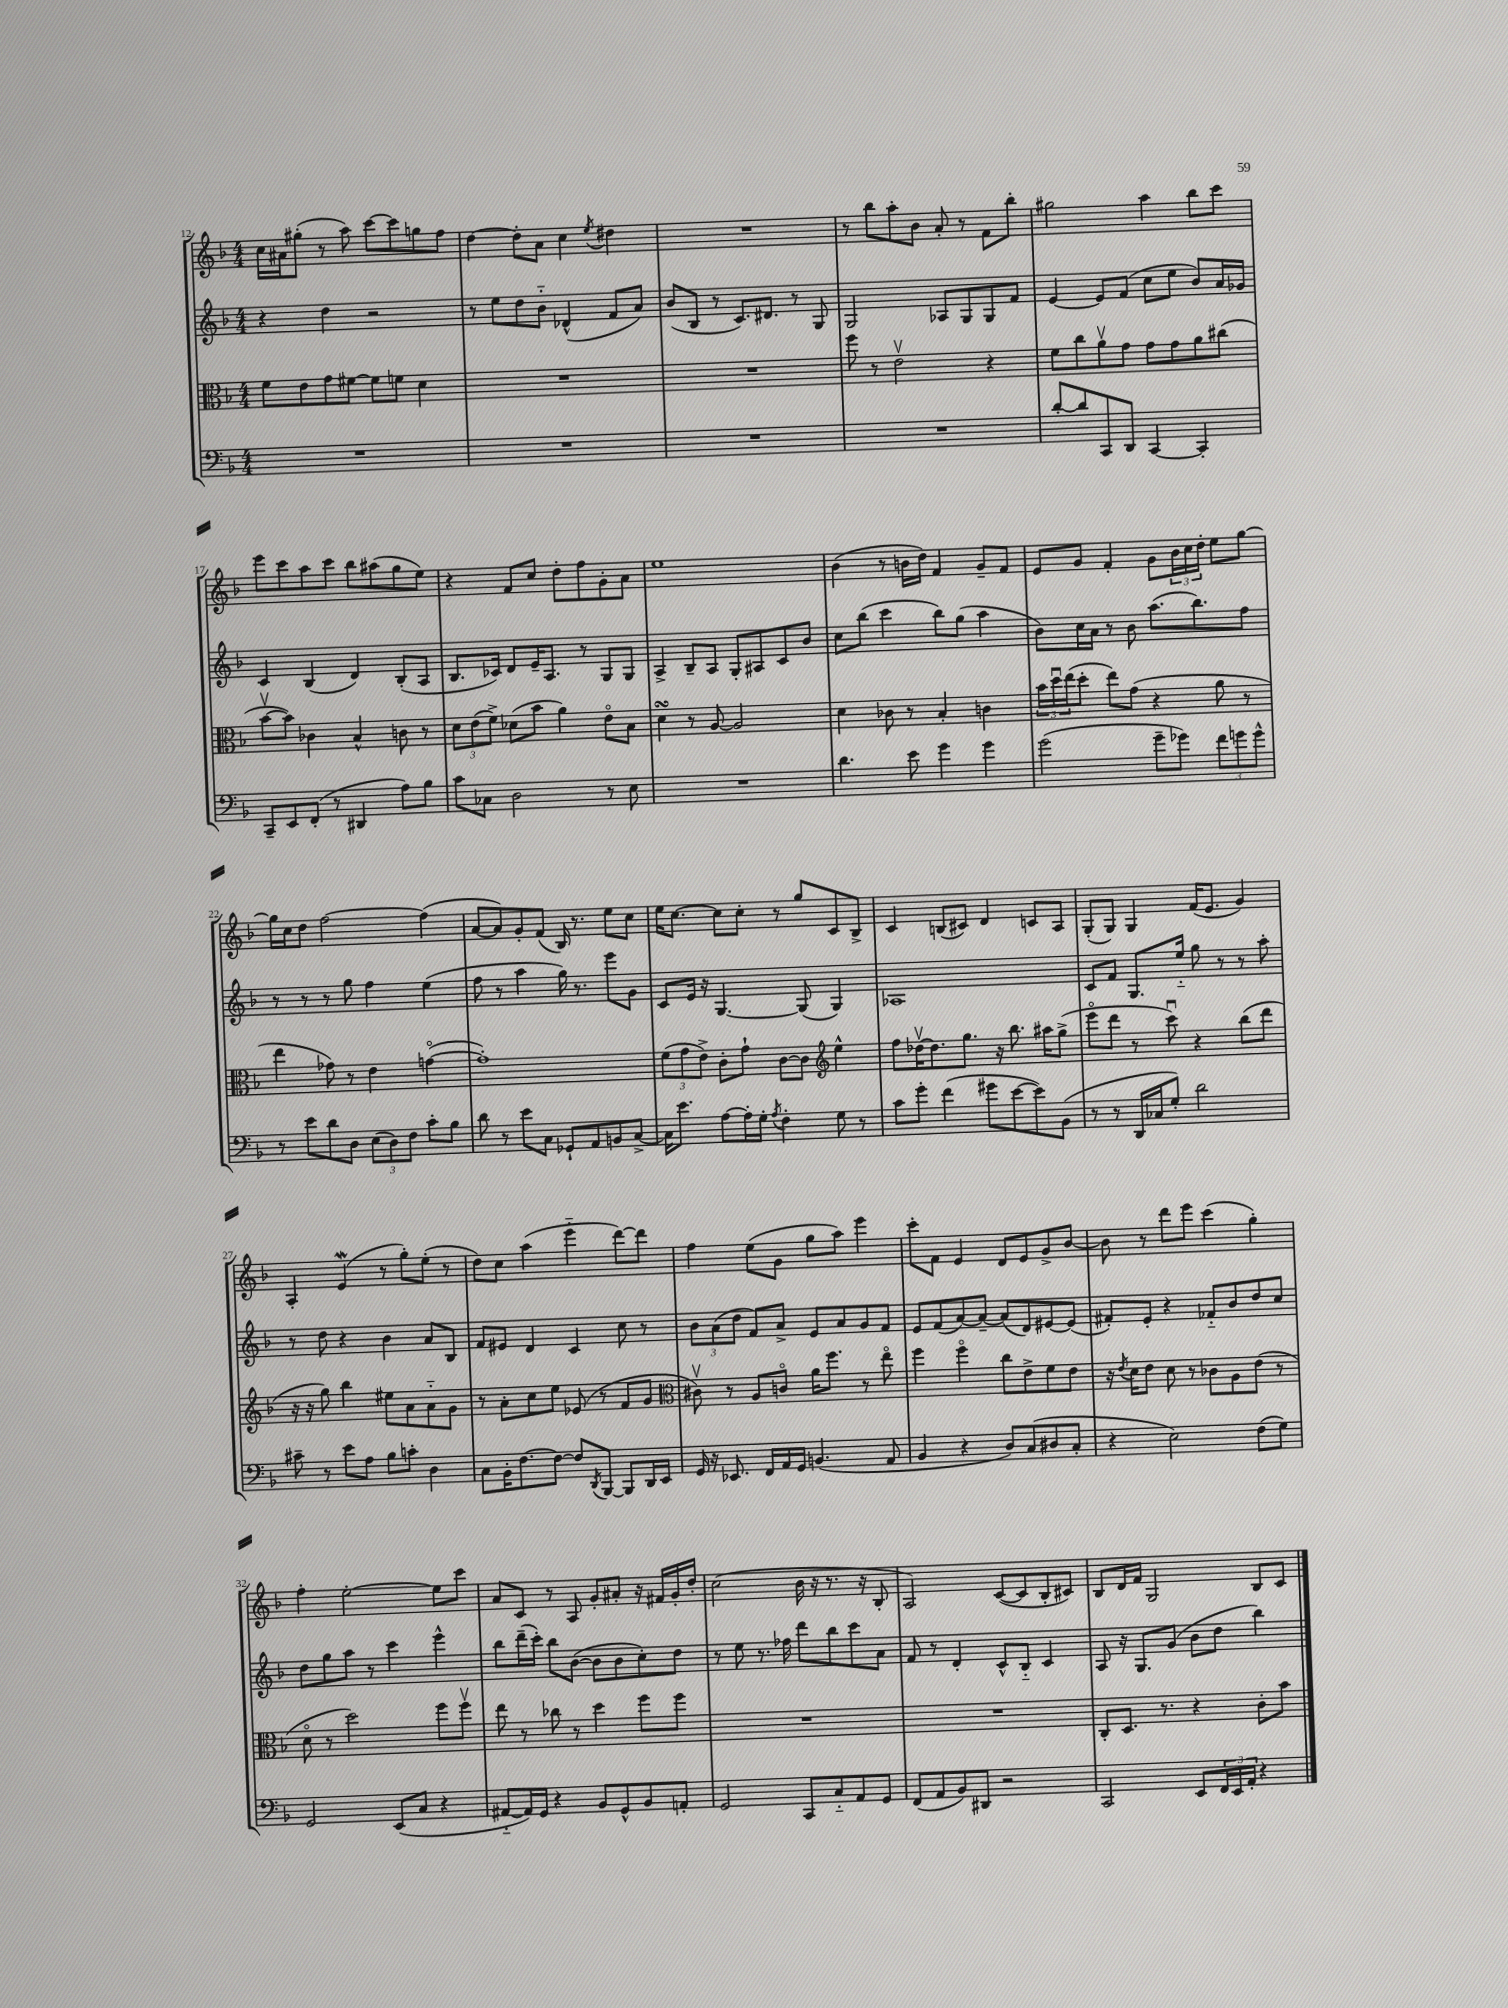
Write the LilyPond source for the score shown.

<<
\new StaffGroup <<
\new Staff = "s0" {
    \clef treble \key f \major \numericTimeSignature \time 4/4
    c''16 ais'16 gis''8-.( r8 a''8) c'''8~ c'''8 g''8 f''8 |
    d''4~ d''8-. a'8 c''4 \acciaccatura { e''8 } dis''4 |
    R1 |
    r8 bes''8 a''8-. bes'8 a'8-. r8 f'8 bes''8-. |
    gis''2 a''4 bes''8 c'''8 |
    e'''8 c'''8 a''8 c'''8 bes''8 ais''8( g''8 e''8) |
    r4 f'8 c''8 d''8-. f''8 g'8-. a'8 |
    e''1 |
    bes'4( r8 b'16 d''16) f'4 g'8-- f'8 |
    e'8 g'8 f'4-. g'8 \tuplet 3/2 { bes'16 c''16 d''16-. } e''8 g''8~ |
    g''16 c''16 d''8 f''2~ f''4( |
    a'8~ a'8) g'8-. f'8( bes16) r8. e''8 c''8 |
    e''16 c''8.~ c''8 c''8-. r8 g''8 c'8 bes8-> |
    c'4 b8( cis'8) d'4 c'8 a8 |
    g8-.( g8) g4 f'16( e'8. g'4) |
    a4-. e'4\mordent( r8 g''8-.) e''8-.( r8 |
    d''8) c''8 a''4( e'''4-_ d'''8~) d'''8 |
    f''4 e''8( g'8 g''8 a''8) e'''4 |
    c'''8-. f'8 e'4 d'8 e'8 g'8-> bes'8~ |
    bes'8 r8 d'''8 e'''8 c'''4( g''4-.) |
    f''4-. e''2~-. e''8 c'''8 |
    a'8 c'8 r8 a8 g'8-. ais'8-. r16 fis'16 g'16-. d''16-. |
    c''2( bes'16 r16 r8. r16 bes8-. |
    a2) c'8~( c'8 bes8-. cis'8) |
    bes8 d'16 f'16 g2 bes8 c'8 \bar "|." |
}
\new Staff = "s1" {
    \clef treble \key f \major \numericTimeSignature \time 4/4
    r4 d''4 r2 |
    r8 e''8 d''8 bes'8-_ des'4-^( f'8 a'8) |
    bes'8( bes8 r8 c'8.) dis'8. r8 g8 |
    g2 aes8 g8 g8 f'8 |
    e'4~ e'8 f'8( c''8 e''8 bes'8) a'16 ges'16 |
    c'4 bes4( d'4) bes8-.( a8 |
    bes8. ces'16) d'8 e'16-- a8. r8 g8 g8 |
    a4-> bes8-- a8 g8-. ais8 c'8 bes'8 |
    c''8 bes''8( c'''4 bes''8) g''8( a''4 |
    bes'8) c''16 a'16 r8 bes'8 a''8.( bes''8.) f''8 |
    r8 r8 r8 g''8 f''4 e''4( |
    f''8 r8 a''4 g''16) r8. e'''8 g'8 |
    c'8 e'16 r16 g4.~ g8( g4) |
    aes1 |
    c'8 f'8 g8. e''16-_ g''8 r8 r8 a''8-. |
    r8 d''8 r4 bes'4 a'8 bes8 |
    f'8 eis'8 d'4 c'4 c''8 r8 |
    \tuplet 3/2 { bes'8 a'8( d''8 } f'8) a'8-> e'8 a'8 g'8 f'8 |
    e'8 f'8( a'8~) a'8~-- a'8( d'8) eis'8~ eis'8( |
    fis'8-.) e'8-. r4 fes'8-_ bes'8 d''8 c''8 |
    d''8 g''8 a''8 r8 c'''4 e'''4-^ |
    bes''8 d'''16--( c'''16-.) bes''8 bes'8~( bes'8 bes'8 c''8-.) d''8 |
    r8 e''8 r8. fes''16 d'''8 bes''8 c'''8 a'8 |
    f'8 r8 d'4-. c'8-^ bes8-_ c'4 |
    a8 r16 g8. g'8( bes'8 d''8 bes''4) \bar "|." |
}
\new Staff = "s2" {
    \clef alto \key f \major \numericTimeSignature \time 4/4
    f'8 e'8 g'8 fis'8~ fis'8 f'8 d'4 |
    R1 |
    R1 |
    f''8 r8 e'2\upbow r4 |
    f'8 c''8 a'8\upbow g'8 g'8 g'8 a'8 cis''8( |
    bes'8~\upbow bes'8) ces'4 bes4-^ c'8 r8 |
    \tuplet 3/2 { d'8 e'8( f'8->) } des'8( bes'8 a'4) e'8\flageolet bes8 |
    d'4\turn r8 a8~ a2 |
    d'4 ces'8 r8 bes4-. c'4 |
    \tuplet 3/2 { bes'16 d''16\downbow e''16( } d''8-. e''8) g'8( r4 a'8 r8 |
    e''4 ges'8) r8 e'4 g'4~\flageolet( |
    g'1-.) |
    \tuplet 3/2 { f'8( g'8 e'8->) } c'8-. g'8-! c'8~ c'8 \clef treble e''4-^ |
    f''8 des''16~\upbow des''8. g''8. r16 bes''8. ais''16 g''8->( |
    e'''8\flageolet d'''8 r8 c'''8\downbow) r4 bes''8( d'''8 |
    r16 r16 g''8) bes''4 eis''8 a'8 a'8-_ g'8 |
    r8 a'8-. c''8 e''8 ees'8( r8 f'8 g'8 |
    \clef alto cis'8\upbow) r8 a8 c'8\flageolet a'16 f''8. r8 e''8\flageolet |
    f''4 f''4\flageolet c''8 e'8-> f'8 e'8 |
    r16 \acciaccatura { e'8 } d'16 e'8 d'8 r8 ces'8 a8 e'8( r8 |
    d'8\flageolet r8 d''2) f''8 f''8\upbow |
    e''8 r8 ces''8 r8 d''4 f''8 f''8 |
    R1 |
    R1 |
    c8-. d8. r8. r4 c'8-. bes'8 \bar "|." |
}
\new Staff = "s3" {
    \clef bass \key f \major \numericTimeSignature \time 4/4
    R1 |
    R1 |
    R1 |
    R1 |
    d'8~-. d'8 c,8 d,8 c,4~ c,4-. |
    c,8-- e,8 f,8-.( r8 dis,4 a8) bes8 |
    c'8 ces8 d2 r8 e8 |
    R1 |
    d'4. e'8 g'4 g'4 |
    g'2( g'8-- ges'8) \tuplet 3/2 { f'8 g'8 g'8-^ } |
    r8 e'8 d'8 d8 \tuplet 3/2 { e8( d8) f8 } c'8-. bes8 |
    d'8 r8 e'8 c8 ges,8-! a,8 b,8 c8~-> |
    c16 e'8. a8~ a16-. g16-. \acciaccatura { a8 } f4-. g8 r8 |
    c'8 g'8-. f'4( gis'8 e'8~ e'8) bes,8( |
    r8 r8 d,16 ces16 g8-.) d'2 |
    cis'8-- r8 e'8 a8 bes8 c'8-. d4 |
    c8 bes,16-. f8.~ f8~ f8 \acciaccatura { d,8 } bes,,8~ bes,,8 d,16 e,16 |
    g,16 r16 ees,8. f,16 a,16 g,16 b,4.( a,8 |
    bes,4 r4 d8) c8( dis8 c8-. |
    r4 e2) f8( g8) |
    g,2 e,8( c8 r4 |
    ais,8~-_ ais,16) g,16 r4 bes,8 g,8-^ bes,8 a,8-. |
    g,2 c,8 c8-_ a,8 g,8 |
    f,8( a,8 bes,8) dis,8 r2 |
    c,2 e,8 \tuplet 3/2 { f,16 e,16 a,16-. } r4 \bar "|." |
}
>>
>>
\layout { \context { \Score currentBarNumber = #12 } }
